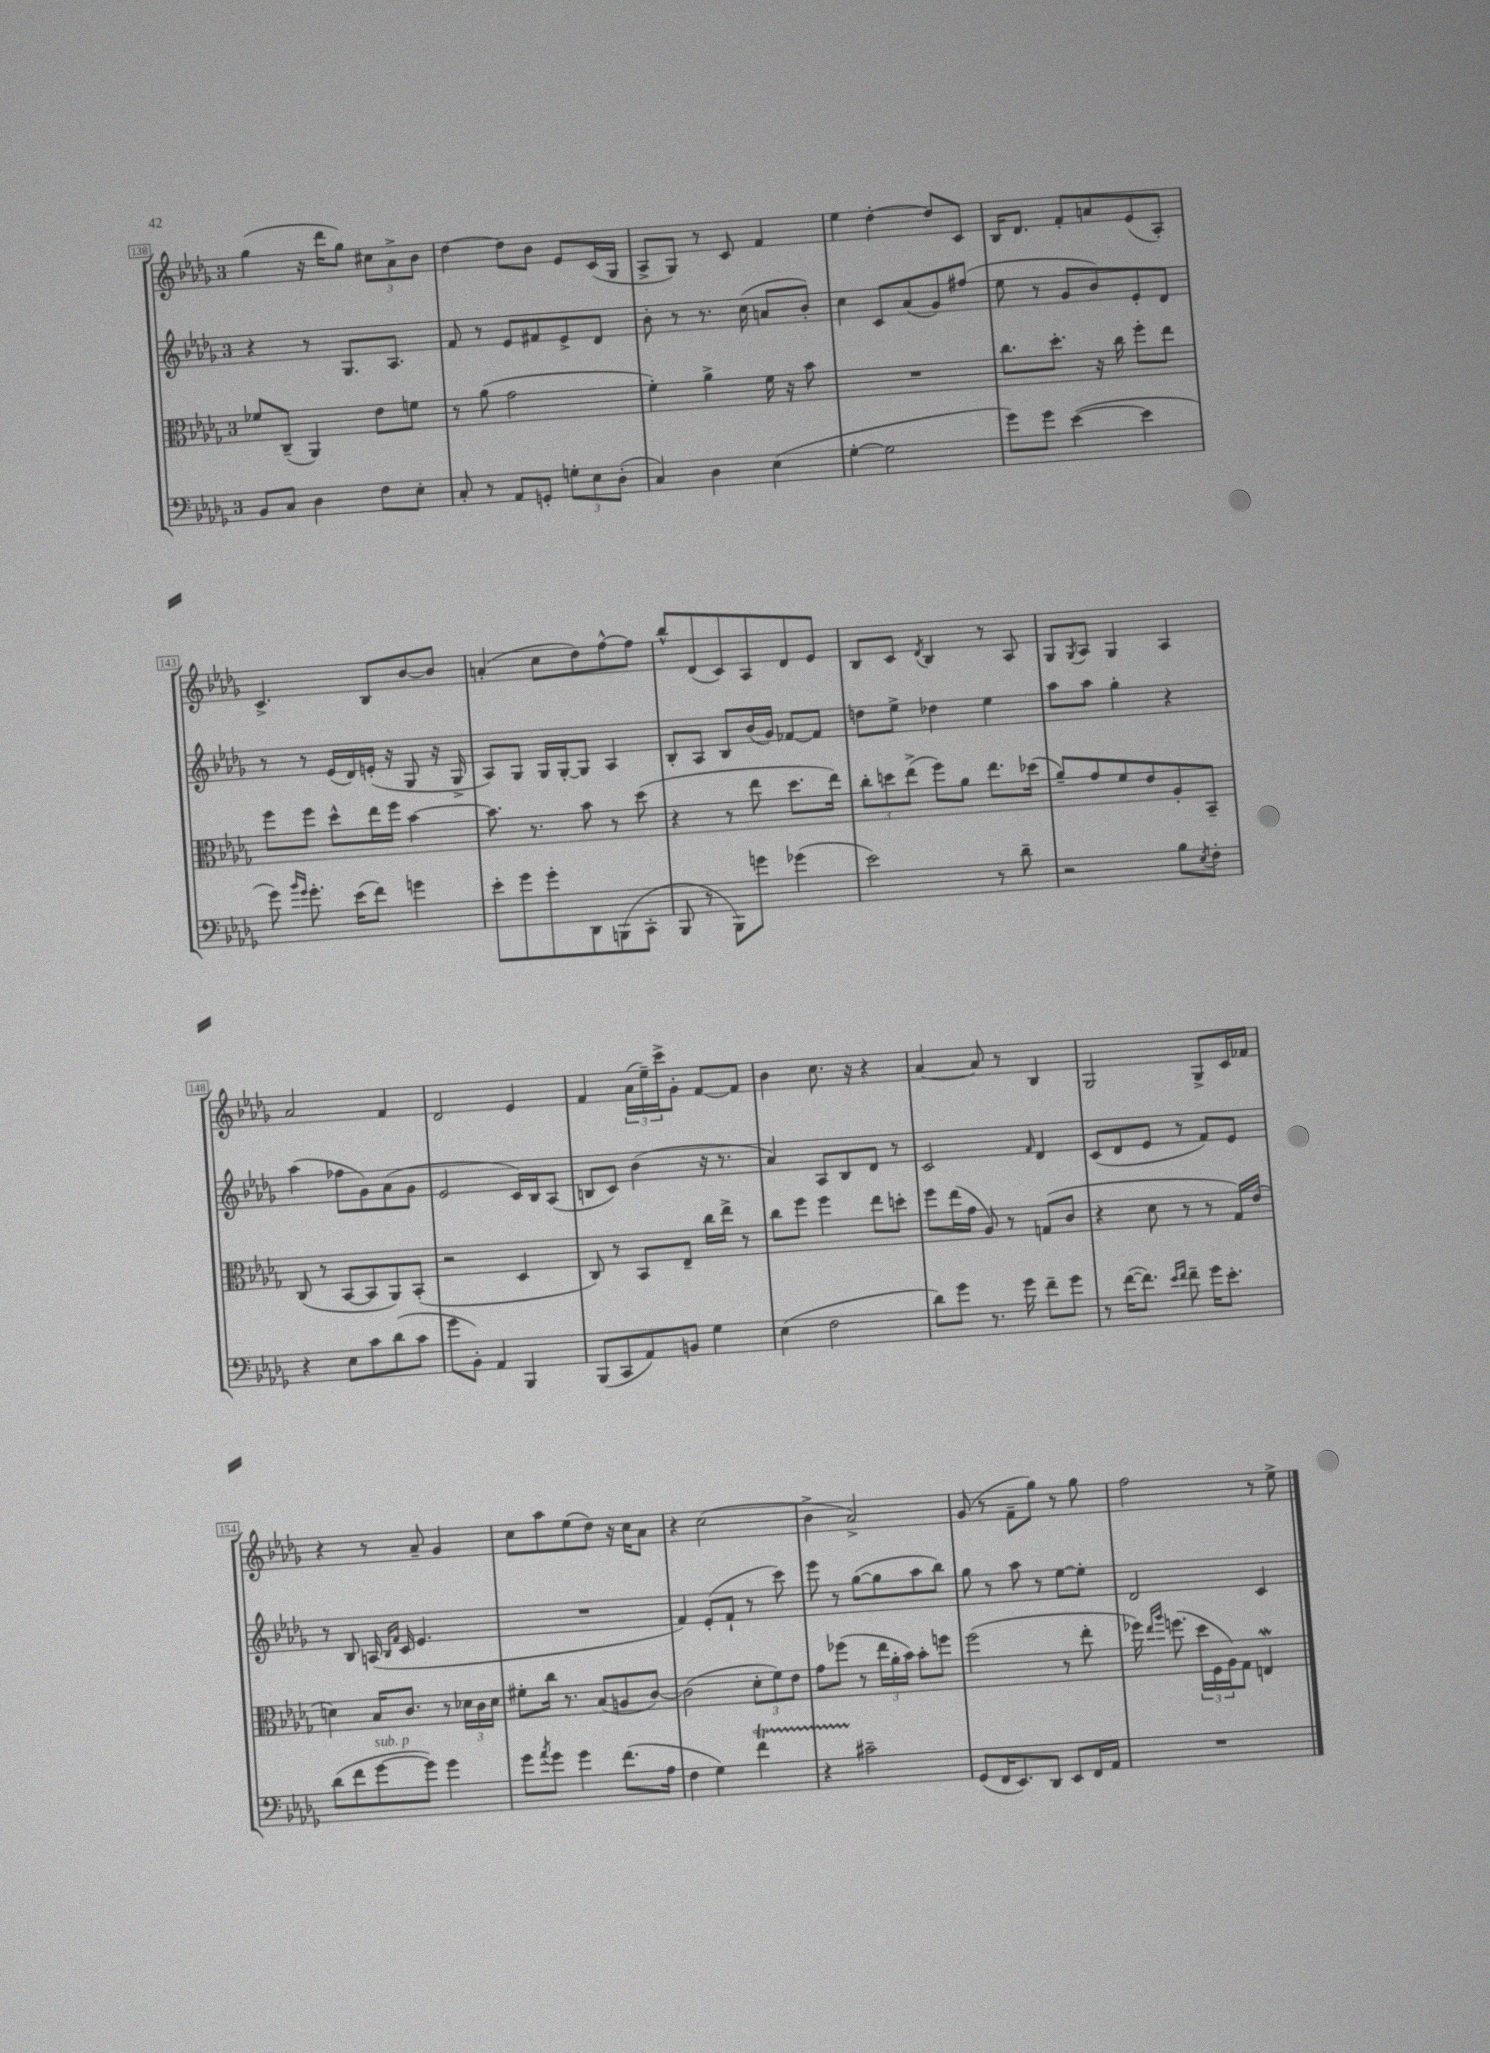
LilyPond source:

<<
\new StaffGroup <<
\new Staff = "s0" {
    \clef treble \key des \major \once \override Staff.TimeSignature.style = #'single-digit \time 3/4
    ges''4( r16 des'''16 ges''8) \tuplet 3/2 { cis''8 aes'8-> bes'8 } |
    des''4~ des''8 bes'8 ees'8 c'16( ges16 |
    aes8-> ges8) r8 c'8 f'4 |
    ees''4 des''4~-. des''8 c'8 |
    bes16 des'8. f'8-. a'8 ees'8( aes8-.) |
    c'4.-> bes8 bes'8~ bes'8 |
    a'4-.( c''8 des''8) f''8~-^ f''8 |
    bes''8-^ des'8( c'8) aes8 des'8 ees'8 |
    bes8 c'8 \acciaccatura { des'8 } bes4 r8 aes8 |
    ges8 \acciaccatura { ges8 } aes8 ges4 aes4 |
    aes'2 f'4 |
    des'2 ees'4 |
    f'4 \tuplet 3/2 { aes'16( ees''16--) c'''16-> } ges'8-. f'8~ f'8 |
    bes'4 c''8. r16 r4 |
    aes'4~ aes'8 r8 bes4 |
    ges2 ges8-> c'16 fes'16 |
    r4 r8 aes'8-- ges'4 |
    c''8 aes''8 ees''8( des''8) r16 c''16 aes'8 |
    r4 c''2( |
    bes'4-> aes'2->) |
    ges'8( r8 f'8-- ges''8) r8 ges''8 |
    f''2 r8 ees''8-> \bar "|." |
}
\new Staff = "s1" {
    \clef treble \key des \major \once \override Staff.TimeSignature.style = #'single-digit \time 3/4
    r4 r8 ges8. aes8. |
    f'8 r8 ees'8 fis'8 ees'8-> des'8 |
    bes'8-. r8 r8. c''16( a'8 bes'8-.) |
    c''4 c'8 aes'8( ges'8) fis''8( |
    ees''8 r8 ges'8 bes'8) ees'8-. des'8 |
    r8 r8 ees'16( des'16) e'16-.( r16 ges8 r16 ges16-> |
    aes8) ges8 ges16 ges16~-. ges8 aes4 |
    bes8-. aes8 bes8 bes'16( ges'16) fes'8~ fes'8 |
    d''8 ees''8-> des''4 ees''4 |
    aes''8 aes''8 ges''4-. r4 |
    aes''4( fes''8 ges'8) aes'8( ges'8 |
    ees'2 c'16) bes16 aes8( |
    b8 c'8) bes'4( r16 r8. |
    aes'4) aes8 bes8 des'8 r8 |
    c'2 \grace { f'16 } des'4 |
    c'8( des'8 ees'8 r8 f'8) ees'8 |
    r8 bes8 a16( \grace { bes16 f'16 } c'16 ees'4. |
    R2. |
    f'4) ees'8-.( f'8-! r8 c'''8) |
    ees'''8 r8 ges''8~( ges''8 aes''8 bes''8) |
    ges''8 r8 aes''8 r8 ees''8~ ees''8-. |
    des'2 c'4 \bar "|." |
}
\new Staff = "s2" {
    \clef alto \key des \major \once \override Staff.TimeSignature.style = #'single-digit \time 3/4
    fes'8 c8--( aes,4) ees'8 f'8 |
    r8 aes'8( ges'2 |
    f'4-.) aes'4-> f'16 r16 bes'8 |
    R2. |
    c''8. des''8.-. r16 c''16 f''8-. ees''8 |
    f''8 f''8 des''8-^ ees''16 f''16 bes'4~ |
    bes'8. r8. bes'8 r8 des''8( |
    r4 r8 ees''8 des''8. ees''16) |
    \tuplet 3/2 { c''8-. d''8 ees''8->( } f''8) aes'8 ees''8. des''16( |
    aes'8--) ges'8 f'8 ees'8 aes8-. bes,8-- |
    c8( r8 bes,8~ bes,8 aes,8) bes,8-.( |
    r2 des4 |
    c8) r8 bes,8 ees8-- c''16 ees''16-> r8 |
    c''8 f''8 f''4 ees''8 d''8-. |
    f''8 ees''16( ges'16 aes8) r8 g8( c'8 |
    r4 des'8 r8 r8 ges16) ees'16( |
    d'4) bes16 c'8. r8 \tuplet 3/2 { des'16 c'16 des'16 } |
    fis'8-. c''16 r8. bes8( a8 c'8~) |
    c'2( \tuplet 3/2 { des'8-. f'8) ees'8 } |
    ges'8 fes''8( r8 \tuplet 3/2 { ees''16 aes'16-. bes'16) } bes'8-. f''8 |
    f''2( r8 ees''8-. |
    fes''16) \grace { ees''16 aes''16 } f''8.( \tuplet 3/2 { des''16 f16 aes16) } ges8 e4\mordent \bar "|." |
}
\new Staff = "s3" {
    \clef bass \key des \major \once \override Staff.TimeSignature.style = #'single-digit \time 3/4
    bes,8 c8 des4 f8 ees8-. |
    c8-. r8 aes,8 g,8-. \tuplet 3/2 { g8-. ees8 des8-.( } |
    c4) des4 ees4( |
    ges4~-. ges2 |
    ges'8) ges'8 ees'4~( ees'4 |
    ges'8) \grace { bes'16 ges'16 } ges'8.-. ees'16( f'8) g'4 |
    ees'8-. ges'8 ges'8-. des,8 b,,8( c,8-. |
    bes,,8 r8 bes,,8) g'8 ges'4( |
    ees'2) r8 des'8-- |
    r2 bes8 \acciaccatura { ees8 } f8-. |
    r4 ees8 c'8 des'8( c'8 |
    ges'8 bes,8-.) aes,4 bes,,4 |
    bes,,8( c,8 aes,8) b,8 ges4 |
    ees4( f2 |
    des'8) ges'8 r8. ges'16 f'8-- ges'8 |
    r8 f'16~( f'8.) \grace { ees'16 f'16 } f'8-- ges'16 ees'8.-. |
    des'8( f'8 ges'8~^\markup { \italic "sub. p" } ges'8) ges'4 |
    ges'8 \acciaccatura { aes'8 } ges'8 ges'4 f'8.( aes16 |
    f4 ges4) f'4\startTrillSpan |
    r4 cis'2--\stopTrillSpan |
    ges,8( f,16 ees,8.) des,8 ees,8 f,16 aes,16 |
    R2. \bar "|." |
}
>>
>>
\layout { \context { \Score currentBarNumber = #138 \override BarNumber.stencil = #(make-stencil-boxer 0.1 0.3 ly:text-interface::print) } }
